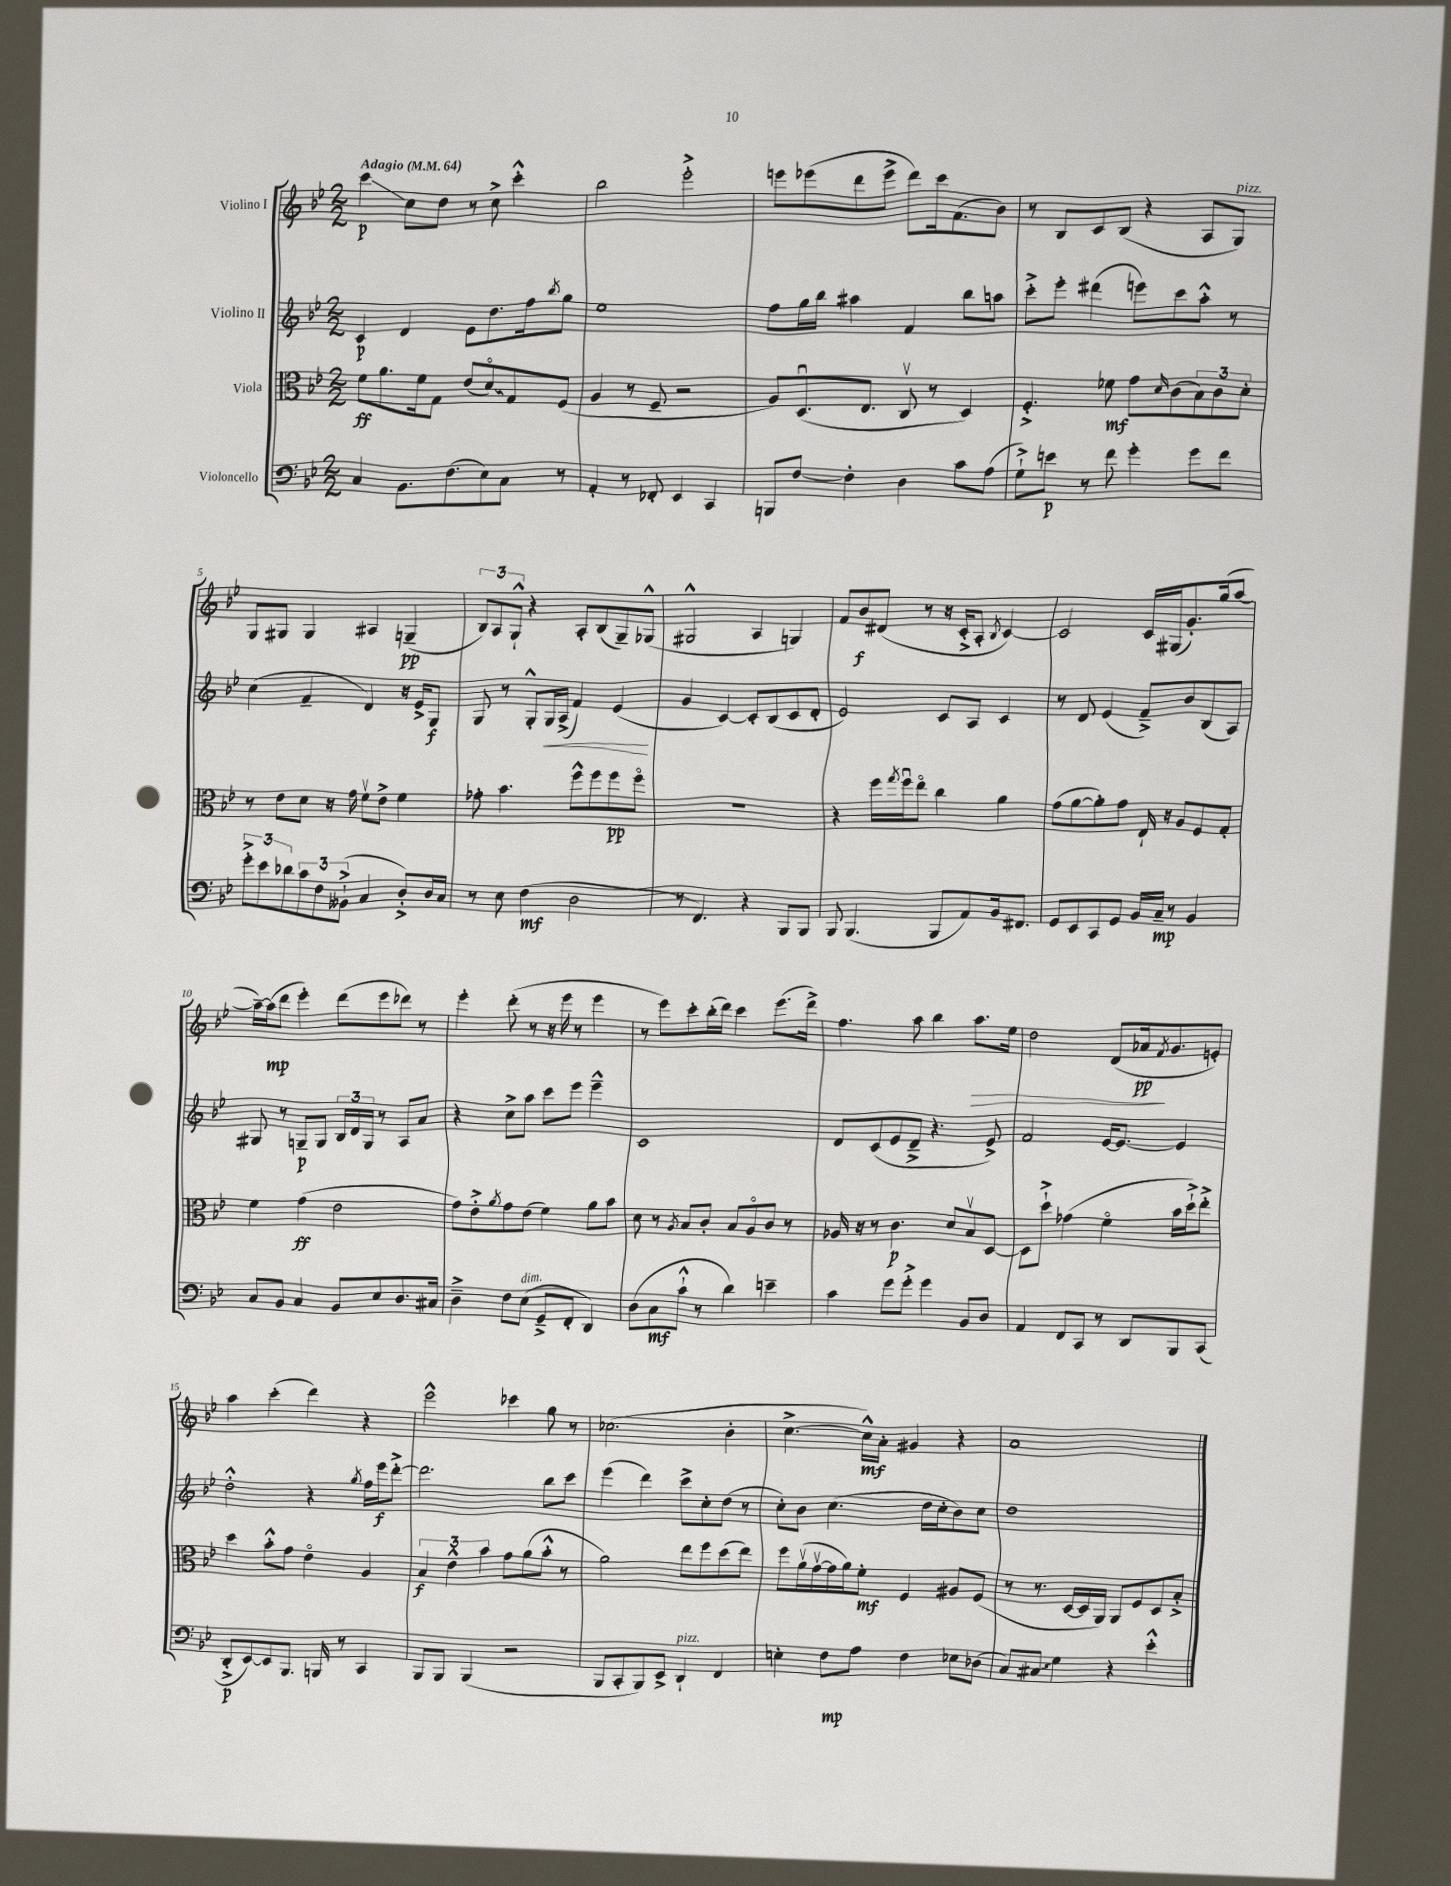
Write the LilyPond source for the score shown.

<<
\new StaffGroup <<
\new Staff = "s0" \with { instrumentName = "Violino I" } {
    \clef treble \key bes \major \numericTimeSignature \time 2/2 \tempo "Adagio" 4 = 64
    c'''4\glissando\p c''8 d''8 r8 c''8-> c'''4-.-^ |
    bes''2 ees'''2-.-> |
    e'''8 ees'''8( d'''8 ees'''8-> d'''8) c'''16 f'8.( bes'8) |
    r8 bes8 c'8 bes8( r4 a8 g8^\markup { \italic "pizz." }) |
    g8 gis8 gis4 ais4 g4--\pp( |
    \tuplet 3/2 { bes8) a8 g8-!-^ } r4 a8-. bes8( g8--) ges8-^( |
    gis2-^ a4 g4) |
    f'8 bes'8\f dis'8( r8 r16 c'16-.-> a8-. \acciaccatura { bes8 } c'4~) |
    c'2 c'16 gis16( g'8.-.) g''16( a''8~ |
    a''16~--) a''16\mp( d'''8 ees'''4-.) d'''8( ees'''8 des'''8) r8 |
    ees'''4-. d'''8-.( r8 r16 ees'''16 r8 ees'''4 |
    r8 ees'''8) c'''8-. bes''16-.( d'''16) c'''4 ees'''8.( d'''16->) |
    f''4. a''8 bes''4 a''8.\> ees''16 |
    d''2 d'8( aes'16\pp\! \acciaccatura { f'8 } g'8. e'8-.) |
    a''4 c'''4-.( d'''4) r4 |
    ees'''2-^ ces'''4 g''8 r8 |
    ces''2.( bes'4-. |
    c''4.~-> c''16-^\mf) a'16-. gis'4 r4 |
    a'1 \bar "|." |
}
\new Staff = "s1" \with { instrumentName = "Violino II" } {
    \clef treble \key bes \major \numericTimeSignature \time 2/2
    c'4\p d'4 ees'8 d''8. f''16 \acciaccatura { bes''8 } g''8 |
    ees''1 |
    f''8 g''16 bes''16 ais''4 f'4 bes''8 a''8 |
    c'''8-.-> ees'''8-. dis'''4( e'''8) c'''8 a''8-.-^ r8 |
    c''4( f'4-- d'4) r16 ees'16-> g8\f |
    g8 r8 g8-.-^ g16\< a16->( f'4) ees'4\!( |
    g'4 c'4~) c'8-. bes8( c'8 d'8-. |
    ees'2) c'8 a8 c'4 |
    r8 d'8 ees'4( f'8--->) bes'8 bes8( a8) |
    gis8 r8 g8--\p g8 \tuplet 3/2 { bes16 d'16 g16 } r8 a8 a'8 |
    r4 c''8-> a''8 c'''8 ees'''8 ees'''4---^ |
    c'1 |
    d'8 c'8( ees'8 d'8---> r4. ees'8->) |
    f'2 ees'16~ ees'8.~ ees'4 |
    d''2-.-^ r4 \acciaccatura { g''8 } f''16 ees'''16\f d'''8~-.-> |
    d'''2. bes''8 c'''8 |
    ees'''4( d'''4) c'''8-> c''8-. d''8( r8 |
    c''8-.) bes'8 c''4.( d''16 c''16-. bes'8) c''8 |
    d''1 \bar "|." |
}
\new Staff = "s2" \with { instrumentName = "Viola" } {
    \clef alto \key bes \major \numericTimeSignature \time 2/2
    f'8\ff a'8. f'16 g8 ees'8( \once \override Glissando.style = #'zigzag d'8\flageolet\glissando) g8 f8( |
    a4 r8 f8-- r2 |
    a8) d8.\downbow( ees8. c8\upbow r8 d4) |
    f4.-.-> fes'8\mf g'8 \grace { d'16 } c'8( \tuplet 3/2 { bes8) c'8 d'8-. } |
    r8 ees'8 d'8 r16 g'16 f'8\upbow ees'8-> f'4 |
    ges'8-. bes'4. f''8-^ f''8 f''8\pp f''8\flageolet |
    R1 |
    r4 f''16 \acciaccatura { g''8 } f''16\downbow ees''8\flageolet c''4 a'4 |
    g'8( a'8~ a'8-.) g'8 ees16-! r16 a8 f8 g8-. |
    f'4 g'4\ff( ees'2 |
    g'8) ees'8-.-> \acciaccatura { a'8 } g'8 ees'8( f'4) a'8 bes'8 |
    d'8 r8 \acciaccatura { a8 } bes8 c'8-. bes8 a8\flageolet c'8 r8 |
    aes16 r16 r8 c'4.\p d'8 bes8\upbow d8~ |
    d8 d''8-!-> ges'4( f'4\flageolet bes'16 d''16-!->) ees''8-.-> |
    d''4 bes'8-.-^ g'8 ees'4\flageolet a4 |
    \tuplet 3/2 { bes4\f ees'4-^ bes'4 } g'8 a'8( bes'8-.-^ r8 |
    a'2) ees''8 f''8 d''8( ees''8) |
    f''8 a'16\upbow( g'16~\upbow g'16 a'16) f'8-.\mf f4 ais8 f8( |
    r8 r8. d16~ d16 a,16) a,8 f8 d8 bes8-.-> \bar "|." |
}
\new Staff = "s3" \with { instrumentName = "Violoncello" } {
    \clef bass \key bes \major \numericTimeSignature \time 2/2
    c4 bes,8. f8.( ees8) c8 r8 |
    a,4-. r8 fes,8-. ees,4 c,4 |
    b,,8 f8~ f4-. d4 c'8 a8( |
    g8-!->) e'8\p r8 f'8 g'4-. g'8 f'8 |
    \tuplet 3/2 { g'8-.-> ees'8 des'8 } \tuplet 3/2 { c'8 f8 beses,8-!->( } c4 d8-.->) d16 c16 |
    r8 ees8 f4\mf( d2 |
    r8 f,4.) r4 bes,,8 bes,,8 |
    bes,,8 bes,,4.( bes,,8 a,8) bes,16 fis,8. |
    g,8 ees,8 c,8 g,8 bes,16 c16--\mp r8 bes,4 |
    c8 bes,8 c4 bes,8 ees8 d8. cis16 |
    d4---> f8 ees8^\markup { \italic "dim." }( g,8---> f,8-. d,4) |
    d8( c8\mf c'8-!-^ r8 d'4) e'4-- |
    c'4 g'8 g'8-.-> g'4 bes,8 d8 |
    a,4 f,8 c,8 r8 d,8 bes,,8 c,8( |
    d,8-.->\p ees,8~) ees,8 bes,,8. b,,16 r8 c,4 |
    bes,,8 bes,,8 bes,,4( r2 |
    bes,,8 c,8-. bes,,8) ees,8-> d,4-!^\markup { \italic "pizz." } f,4 |
    e4-. f8\mp a8 f4 ees8 des8( |
    c8) \once \override Glissando.style = #'zigzag cis8\glissando g4 r4 ees'4-.-^ \bar "|." |
}
>>
>>
